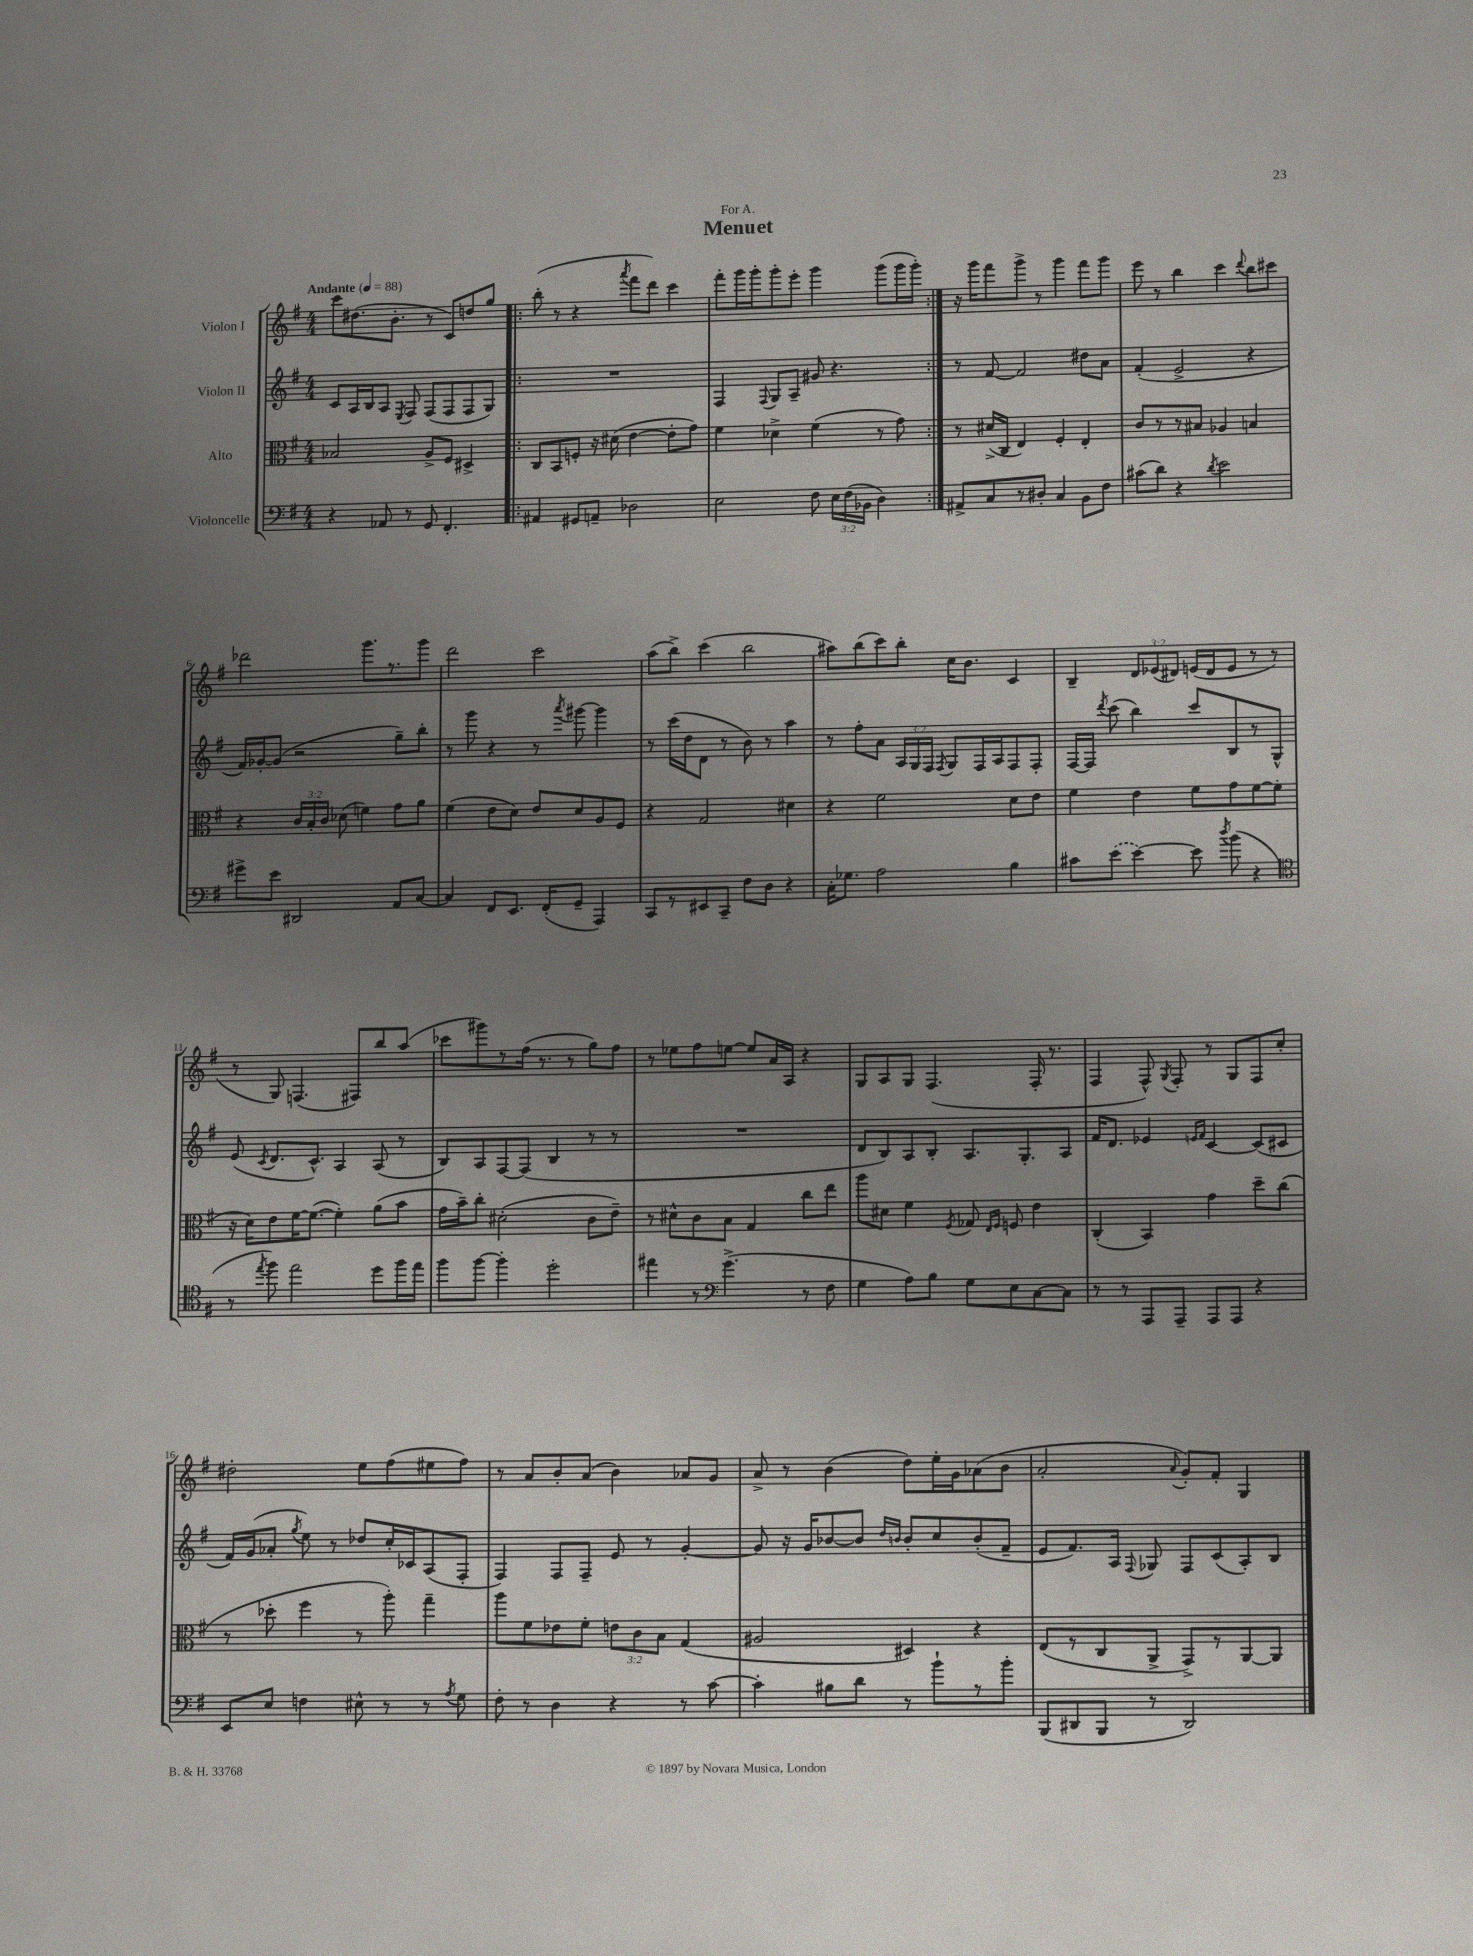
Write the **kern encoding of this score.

**kern	**kern	**kern	**kern
*staff4	*staff3	*staff2	*staff1
*clefF4	*clefC3	*clefG2	*clefG2
*k[f#]	*k[f#]	*k[f#]	*k[f#]
*M4/4	*M4/4	*M4/4	*M4/4
*MM88	*MM88	*MM88	*MM88
4r	2B-	8c	8ccc
.	.	16A	(8.dd#
.	.	16B	.
8AA-	.	8A	.
.	.	.	8.b'
.	.	8qE	.
8r	.	8F#	.
8GG	8A^	(8F#	8r
4.FF#'	8F#	8F#	8c)
.	4D#^	8F#	8dd
.	.	8G)	8gg
=!|:	=!|:	=!|:	=!|:
4AA#	8C	1r	(8bb'
.	8BB	.	8r
8GG#	8F'	.	4r
8AA~	16r	.	.
.	(16d#	.	.
.	.	.	8qaaa
2D-	[4e	.	8fff#
.	.	.	8ddd)
.	8e']	.	4ccc
.	8g)	.	.
=	=	=	=
2E	4f#	4F#	8fff#'
.	.	.	16ggg
.	.	.	16ggg'
.	.	8qqF#	.
.	4d-^	8G	8ggg'
.	.	8A~	8eee'
8F#	(4f#	8g#	4ggg
24E	.	4.r	.
(24F#	.	.	.
24BB-	.	.	.
4D)	8r	.	(8ggg
.	8g)	.	16ggg
.	.	.	16ggg')
=:|!	=:|!	=:|!	=:|!
8AA#^	8r	8r	16r
.	.	.	16ggg
8C	(16d#^	[8f#	8fff#
.	16C	.	.
8r	4E)	2f#]	8ggg^
8D#'	.	.	8r
4C	4F#'	.	4ggg
8BB	4E'	8dd#	8fff#
8F#	.	8a	8ggg
=	=	=	=
(8c#	8c	(4f#'	8eee
8d)	8r	.	8r
4r	8r	2e^	4bb
.	8B#	.	.
8qd	.	.	.
2e	4A-	.	4ccc
.	.	.	8qqddd
.	4B	4r	8bb
.	.	.	8ccc#
=	=	=	=
8g#^	4r	16f#)	2ddd-
.	.	[16g-'	.
8e	.	(8g-]	.
2DD#	24c	2r	.
.	24B'	.	.
.	24c	.	.
.	(8d-	.	.
.	4f)	.	8.ggg
.	.	.	8.r
8AA	8g	8gg~)	.
[8C	8a	8bb'	8ggg
=	=	=	=
4C]	(4f#	8r	2ddd
.	.	8ggg	.
8FF#	8e	4r	.
8.EE	8d)	.	.
.	8e	8r	2ccc
(16FF#'	.	.	.
.	.	8qaaa	.
8GG~	8d	[8ggg#	.
4AAA)	8A	4ggg#]	.
.	8F#	.	.
=	=	=	=
8CC	4r	8r	(8aa
8r	.	(16ccc	8bb^)
.	.	16dd	.
8EE#	2G	8d	(4ccc
8CC~	.	8r	.
8F#	.	8b)	2bb
8D	.	8r	.
4r	4d#	4aa	.
=	=	=	=
16C'	4r	8r	8aa#)
8.G-	.	.	.
.	.	8ff#'	(8bb
2A	2f#	8a	8ccc)
.	.	24A	8bb'
.	.	24G	.
.	.	24F#	.
.	.	8qF#	.
.	.	8G	16cc
.	.	.	8.b
.	.	16F#	.
.	.	16A	.
4B	8d	8F#	4c
.	8e	8F#'	.
=	=	=	=
8c#	4f#	[16F#	4B~
.	.	16F#]	.
.	.	8qddd	.
(8e	.	(8ccc	.
[4e)	4e	4bb)	12d
.	.	.	(12e-
.	.	.	12d#)
8e]	8f#	8ccc	(16e
.	.	.	16d#
8qdd	.	.	.
(8b	8g	8B	8e
4r	[8f#	8r	8r
.	(8f#]	8G^^	8r
=	=	=	=
*clefC4	*	*	*
8r	16r	(8e	8r
.	16d)	.	.
8qee	.	8qc	.
8ff#)	8e	8.d	8G)
2ee	[16f#	.	(4.F
.	(8.f#_	8.c^^)	.
.	4f#'])	4A	.
.	.	.	8F#)
8dd	(8a	(8A	8bb
16ff#	8b	8r	(8aa
16ee	.	.	.
=	=	=	=
8ff#	16g	8B)	8ccc-
.	16b~)	.	.
[8ff#	8cc'	8A	8ggg#)
4ff#']	(2d#'	[8F#	8r
.	.	(8F#]	(16ff#
.	.	.	8.r
2dd'	.	4B	.
.	.	.	8r
.	8c	8r	8gg)
.	8e~)	8r	8ff#
=	=	=	=
4ee#	8r	1r	8r
.	8d#^^	.	8ee-
8r	8c	.	8ff#
*clefF4	*	*	*
(4.g^	8B	.	[8ee
.	4G	.	8ee]
.	.	.	16a
.	.	.	16A
8r	8cc	.	4r
8F#	8ee	.	.
=	=	=	=
4G	8aa	8d	8G
.	8d#	8B)	8A
8A)	4f#	8A	8G
8B	.	8B'	(4.F#
.	8qF#	.	.
8G	8G-	8.A	.
.	16qqE	.	.
.	16qqF#	.	.
8E	8F	.	.
.	.	8.G'	.
[8C	4e	.	16F#'
.	.	.	8.r
8C]	.	8A	.
=	=	=	=
8r	(4C'	16f#	4F#
.	.	8.d	.
8r	.	.	.
8AAA	4BB)	4e-	8F#^^)
.	.	.	8qG
8AAA~	.	.	8F#'
.	.	16qqe	.
.	.	16qqf#	.
8AAA	4g	[4c	8r
8AAA	.	.	8G
4r	8dd~	(8c]	8F#
.	(8cc	8c#	8cc'
=	=	=	=
8EE	8r	16f#)	2dd#'
.	.	(16g	.
8E	8dd-'	8a-'	.
.	.	8qgg	.
4F	4ff#	8ee)	.
.	.	8r	.
8E#^^	8r	8dd-	8ee
8r	8aa')	16cc'	(8ff#
.	.	16c-	.
8r	4gg~	(8A	8ee#
8qA	.	.	.
8G	.	8F#'	8ff#)
=	=	=	=
8F#'	8aa	4F#)	8r
8r	8f#	.	8a
4D	8e-	8F#	8b'
.	8f#'	8F#~	(8a
4r	12e	8e	4b)
.	12c	.	.
.	.	8r	.
.	12B	.	.
8r	(4G	[4g'	8a-
[8c	.	.	8g
=	=	=	=
4c']	2A#	8g]	8a^
.	.	16r	8r
.	.	16g	.
8B#	.	[8b-	(4b
8d	.	8b-]	.
.	.	16qqdd	.
.	.	16qqb	.
8r	4D#)	8b'	8dd)
8b`	.	8cc	16ee'
.	.	.	16g
8r	4r	(8b'	(8a-
8b'	.	8f#~	8b
=	=	=	=
(8BBB	(8E	8e	2a'
8DD#	8r	8.f#)	.
8BBB	8C	.	.
.	.	16A	.
.	.	8qqF#	.
8r	8AA^	8G-	.
.	.	.	8qqa
2DD#)	8GG^)	8F#	8g')
.	8r	(8c	8f#'
.	[8AA	8A')	4G
.	8AA]	8B	.
==	==	==	==
*-	*-	*-	*-
